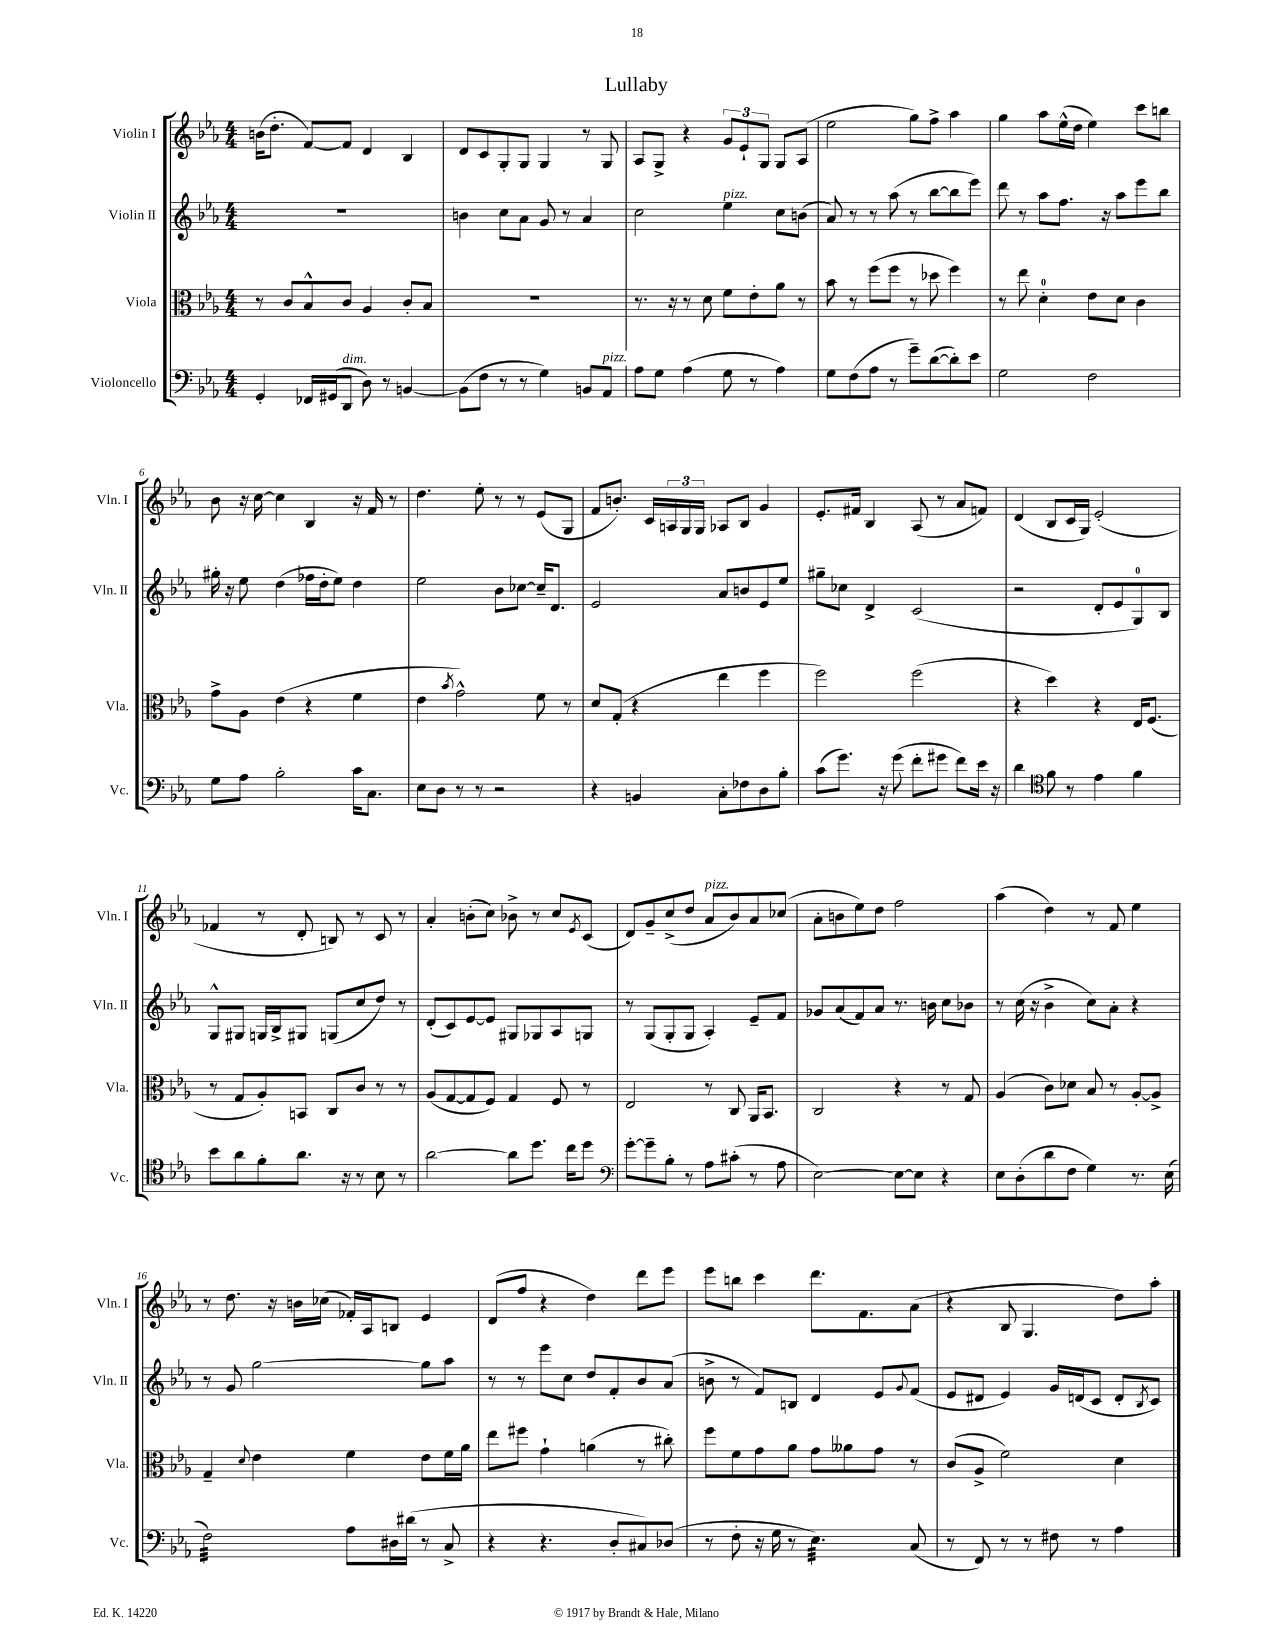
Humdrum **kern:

**kern	**kern	**kern	**kern
*staff4	*staff3	*staff2	*staff1
*clefF4	*clefC3	*clefG2	*clefG2
*k[b-e-a-]	*k[b-e-a-]	*k[b-e-a-]	*k[b-e-a-]
*M4/4	*M4/4	*M4/4	*M4/4
4GG'/	8r	1r	(16b\LK
.	.	.	8.dd'\J
.	8c/L	.	.
16FF-/LL	8B-^^/	.	[8f/L)
(16GG#/J	.	.	.
8DD/J	8c/J	.	8f/]J
8D\)	4A-/	.	4d/
8r	.	.	.
[4BB/	8c'/L	.	4B-/
.	8B-/J	.	.
=	=	=	=
(8BB\]L	1r	4b\	8d/L
8F\J	.	.	8c/
8r	.	8cc\L	8G'/
8r	.	8a-\J	8G/J
4G\)	.	8g/	4G/
.	.	8r	.
8BB/L	.	4a-/	8r
8AA-/J	.	.	8G/
=	=	=	=
8A-\L	8.r	2cc\	8A-/L
8G\J	.	.	8G^/J
.	16r	.	.
(4A-\	8r	.	4r
.	8d\	.	.
8G\	8f\L	4ee-\	12g/L
.	.	.	12e-`/
8r	8e-'\	.	.
.	.	.	12G/J
4A-\)	8a-\J	8cc\L	8G/L
.	8r	(8b\J	(8A-/J
=	=	=	=
8G\L	8b-\	8a-/)	2ee-\
(8F\	8r	8r	.
8A-\J	(8ff\L	8r	.
8r	8ff\J	(8aa-\	.
8g~\L)	8r	8r	8gg\L)
([8d\	8dd-\	[8bb-\L	8ff^\J
8d'\])	4ff\)	8bb-\]	4aa-\
8e-\J	.	8eee-\J)	.
=	=	=	=
2G\	8r	8ddd\	4gg\
.	8ee-\	8r	.
.	4d'\	8aa-\L	8aa-\L
.	.	8.ff\J	(16ee-^^\L
.	.	.	16dd\JJ
2F\	8e-\L	.	4ee-\)
.	.	16r	.
.	8d\J	8aa-\L	.
.	4c\	8eee-\	8ccc\L
.	.	8bb-\J	8bb\J
=	=	=	=
8G\L	8g^\L	16gg#'\	8b-\
.	.	16r	.
8A-\J	8A-\J	8ee-\	16r
.	.	.	[16cc\
2B-'\	(4e-\	(4dd\	4cc\]
.	4r	16ff-\LL	4B-/
.	.	16dd'\J	.
.	.	8ee-\J)	.
16c\LK	4f\	4dd\	16r
8.C\J	.	.	16f/
.	.	.	8r
=	=	=	=
8E-\L	4e-\	2ee-\	4.dd\
8D\J	.	.	.
.	8qb-/	.	.
8r	2g^^\)	.	.
8r	.	.	8ee-'\
2r	.	8b-\L	8r
.	.	[8cc-\J	8r
.	8f\	16cc-~/]LK	(8e-/L
.	.	8.d/J	.
.	8r	.	8G/J
=	=	=	=
4r	8d/L	2e-/	8f/L
.	(8G'/J	.	8.b'/J)
4BB/	4r	.	.
.	.	.	16c/LL
.	.	.	24A/
.	.	.	24G/
.	.	.	24G/JJ
8C'\L	4ee-\	8a-/L	8A-/L
8F-\	.	8b/	8B-/J
8D\	4ff\	8e-/	4g/
8B-'\J	.	8ee-/J	.
=	=	=	=
(8c\L	2ff\)	8gg#~\L	8.e-'/L
8.g\J)	.	8cc-\J	.
.	.	.	16f#/Jk
.	.	4d^/	4B-/
16r	.	.	.
(8g\	.	.	.
8f'\L	(2ff\	(2c/	(8A-/
8g#\J	.	.	8r
8f\L)	.	.	8a-/L
16e-\Jk	.	.	8f/J)
16r	.	.	.
=	=	=	=
4d\	4r	2r	(4d/
*clefC4	*	*	*
8f\	4dd\)	.	8B-/L
8r	.	.	16c/L
.	.	.	16G/JJ)
4e-\	4r	8d'/L	(2e-'/
.	.	8e-/	.
4f\	16E-/LK	8G/)	.
.	(8.F/J	.	.
.	.	8B-/J	.
=	=	=	=
8b-\L	8r	8G^^/L	4f-/
8a-\	8G/L	8G#/J	.
8f'\	8A-'/)	16G/LL	8r
.	.	16B-^/J	.
8.a-\J	8BB/J	8G#/J	8d'/
.	8C/L	(8G/L	8B/)
16r	.	.	.
8r	8c/J	8cc/	8r
8B-\	8r	8dd/J)	8c/
8r	8r	8r	8r
=	=	=	=
[2a-\	(8A-/L	(8d'/L	4a-'/
.	[8G/	8c/)	.
.	8G/]	[8e-/	(8b'\L
.	8F/J)	8e-/]J	8cc\J)
8a-\]L	4G/	8G#/L	8b-^\
8.dd\J	.	8G-/	8r
.	8F/	8A-/	8cc/L
16cc\LK	.	.	.
.	.	.	8qe-/
8dd\J	8r	8G/J	(8c/J
=	=	=	=
*clefF4	*	*	*
[8g'\L	2E-/	8r	8d/L)
8g~\]	.	(8G/L	8g~/
8B-'\J	.	8G'/	(8cc^/
8r	.	8G/J	8dd/J
8A-\L	8r	4A-'/)	8a-/L
(8c#'\J	8C/	.	8b-/)
8r	16AA-/LK	8e-~/L	8a-/
.	8.BB-/J	.	.
8A-\	.	8f/J	(8cc-/J
=	=	=	=
[2E-\)	2C/	8g-/L	8a-'\L
.	.	(8a-/	8b\
.	.	8f/)	8ee-\)
.	.	8a-/J	8dd\J
8E-\_L	4r	8.r	2ff\
8E-\]J	.	.	.
.	.	16b\	.
4r	8r	8cc\L	.
.	8G/	8b-\J	.
=	=	=	=
8E-\L	(4A-/	8r	(4aa-\
(8D'\	.	(16cc\	.
.	.	16r	.
8d\	8c\L)	4b-^\	4dd\)
8F\J	8d-\J	.	.
4G\)	8B-/	8cc\L)	8r
.	8r	8a-'\J	8f/
8.r	[8A-'/L	4r	4ee-\
.	8A-^/]J	.	.
(16E-\	.	.	.
=	=	=	=
2F\)	4G~/	8r	8r
.	.	8g/	8.dd\
.	8qqd/	.	.
.	4e-\	[2gg\	.
.	.	.	16r
.	.	.	16b\LL
.	.	.	(16cc-\JJ
8A-\L	4f\	.	16f-'/LL)
.	.	.	16A-/J
16D#\L	.	.	8B/J
(16d#\JJ	.	.	.
8r	8e-\L	8gg\]L	4e-/
8C^/	16f\L	8aa-\J	.
.	16a-\JJ	.	.
=	=	=	=
4r	8ee-\L	8r	(8d/L
.	8ff#\J	8r	8ff/J
4.r	4g`\	8eee-\L	4r
.	.	8cc\J	.
.	(4a\	8dd/L	4dd\)
8D'/L	.	8f'/	.
8C#/)	8r	8b-/	8ddd\L
(8D-/J	8cc#'\)	(8a-/J	8eee-\J
=	=	=	=
8r	8ff\L	8b^\	8eee-\L
8F'\	8f\	8r	8bb\J
16r	8g\	8f/L)	4ccc\
16G\	.	.	.
8r	8a-\J	8B/J	.
4.E-\)	8g\L	4d/	8.ddd\L
.	8a--\	.	.
.	.	.	8.f\
.	8g\J	8e-/L	.
.	.	8qqg/	.
(8C/	8r	(8f/J	(8a-\J
=	=	=	=
8r	(8c/L	8e-/L	4r
8FF/)	8A-^/J	8d#/J	.
8r	2f\)	4e-/)	8B-/
8r	.	.	4.G/
8F#\	.	16g/LL	.
.	.	(16d/J	.
8r	.	8c/J	.
4A-\	4d\	8d'/L	8dd\L)
.	.	8qB-/	.
.	.	8c/J)	8aa-'\J
==	==	==	==
*-	*-	*-	*-
